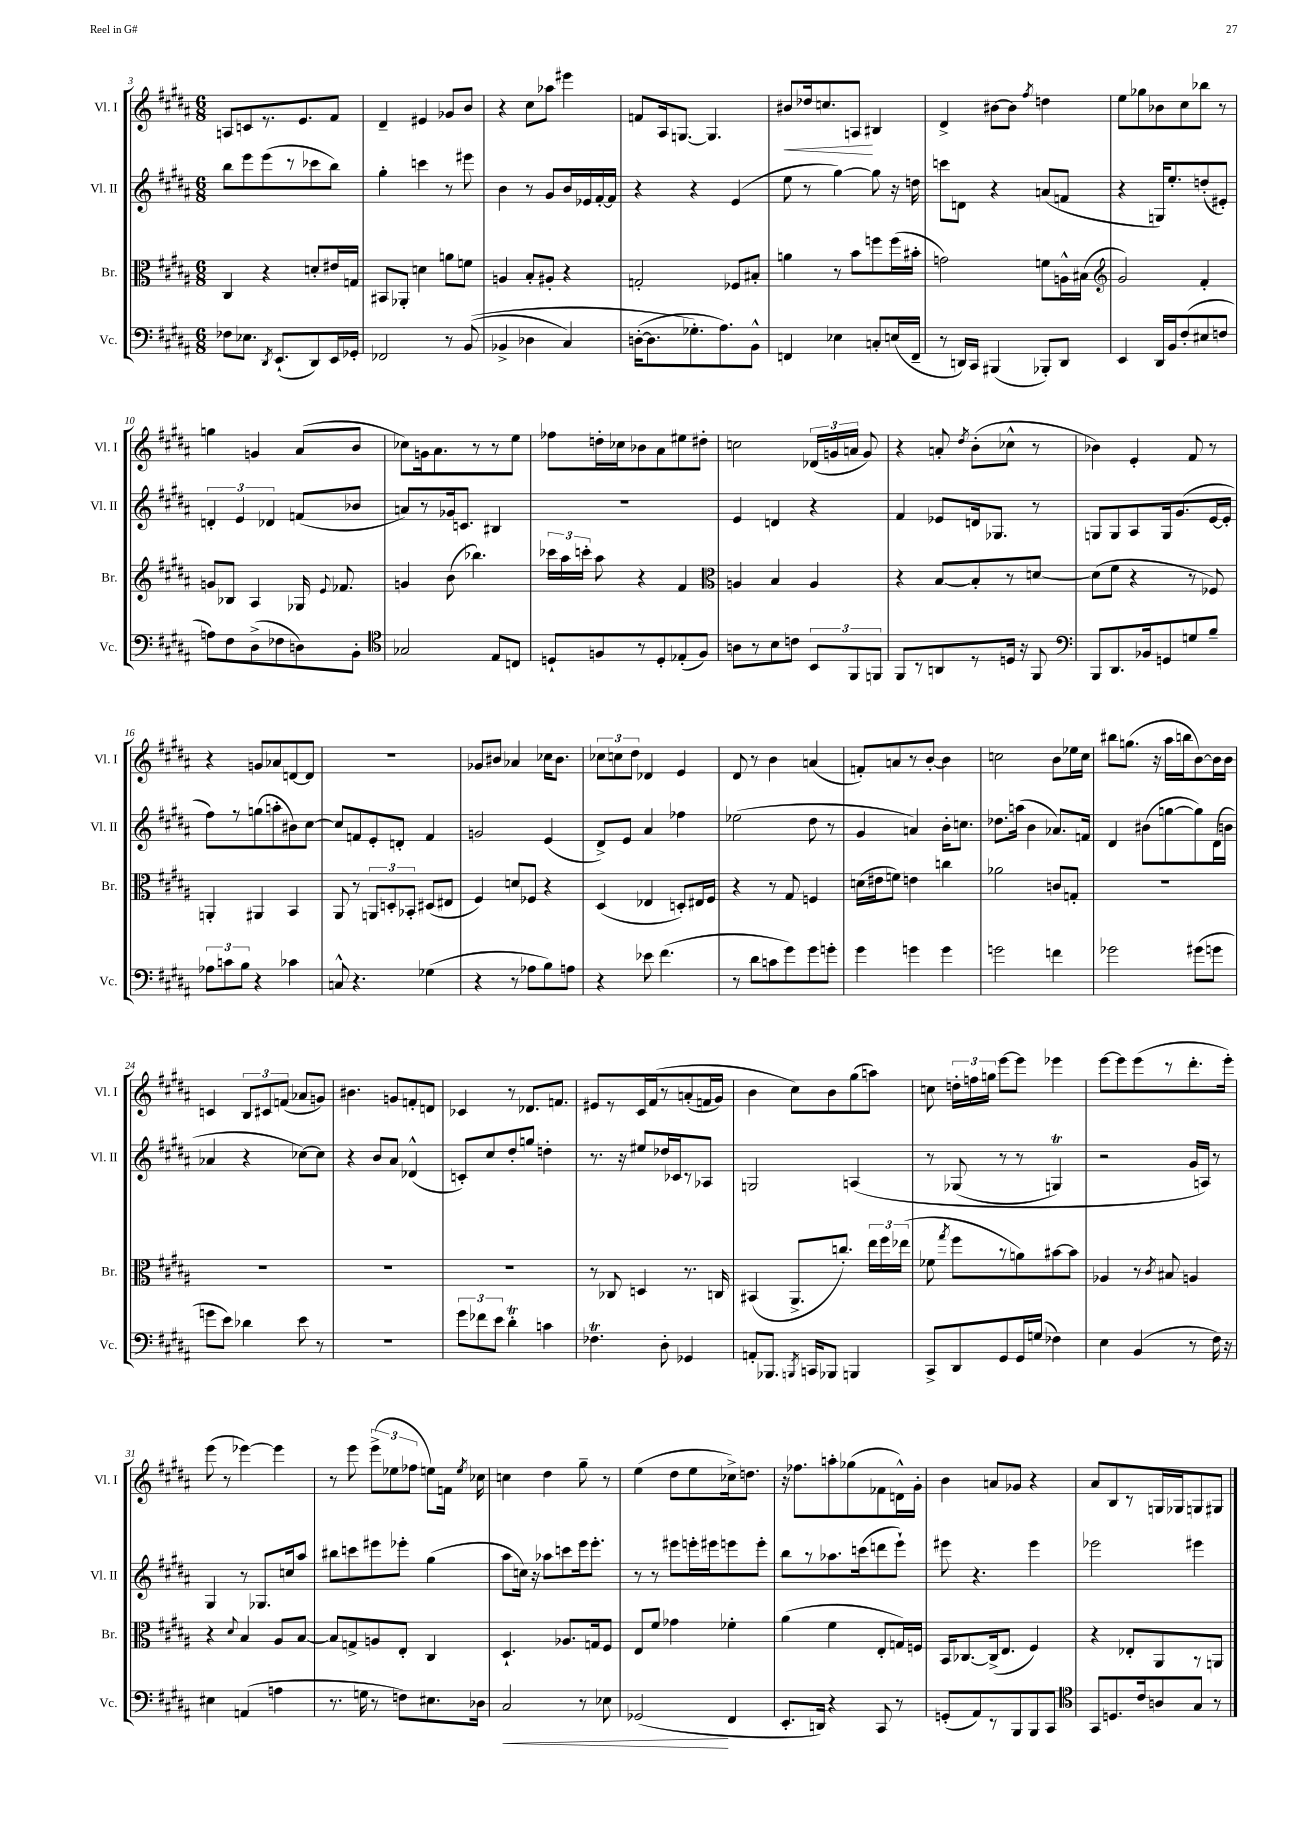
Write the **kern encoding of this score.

**kern	**dynam	**kern	**kern	**kern	**dynam
*part4	*part4	*part3	*part2	*part1	*part1
*staff4	*staff4	*staff3	*staff2	*staff1	*staff1
*I"Vc.	*	*I"Br.	*I"Vl. II	*I"Vl. I	*
*I'Vc.	*	*I'Br.	*I'Vl. II	*I'Vl. I	*
*clefF4	*	*clefC3	*clefG2	*clefG2	*
*k[f#c#g#d#a#]	*	*k[f#c#g#d#a#]	*k[f#c#g#d#a#]	*k[f#c#g#d#a#]	*
*M6/8	*	*M6/8	*M6/8	*M6/8	*
=3	=3	=3	=3	=3	=3
8F-X\L	.	4C#/	8bb\L	8An/L	.
8.E-X\J	.	.	8eee\	8cn/	.
.	.	4r	(8eee\	8.r	.
8qDD#/	.	.	.	.	.
(8.EE`/L	.	.	.	.	.
.	.	.	8r	.	.
.	.	.	.	8.e/	.
8DD#/)	.	8dn'/L	8ccc-X\	.	.
16EE/L	.	16e#X/L	8bb\J)	8f#/J	.
16GG-X'/JJ	.	16Gn/JJ	.	.	.
=4	=4	=4	=4	=4	=4
2FF-X/	.	8BB#X/L	4gg#'\	4d#~/	.
.	.	8AA-X'/J	.	.	.
.	.	4dn\	4cccn\	4e#X/	.
8r	.	8an\L	8r	8g-X/L	.
((8BB/	.	8fn\J	8eee#X\	8b/J	.
=5	=5	=5	=5	=5	=5
4BB-X^/	.	4An/	4b\	4r	.
4D-X\	.	8B'/L	8r	8cc#\L	.
.	.	8A#X'/J	8g#/L	8aa-X\J	.
4C#/)	.	4r	16b/L	4eee#X\	.
.	.	.	16e-X/	.	.
.	.	.	[16f#'/	.	.
.	.	.	16f#/JJ]	.	.
=6	=6	=6	=6	=6	=6
([16Dn'\KL	.	2Gn'/	4r	8fn/L	.
8.D\]	.	.	.	.	.
.	.	.	.	16A#/k	.
.	.	.	.	[8.Gn/J	.
8.G-X'\)	.	.	4r	.	.
.	.	.	.	4.G/]	.
8.A#\)	.	.	.	.	.
.	.	8F-X/L	(4e/	.	.
8BB^^\J	.	8B#X'/J	.	.	.
=7	=7	=7	=7	=7	=7
!	!	!	!	!	!LO:HP:b
4FFn/	.	4an\	8ee\	8b#X/L	<
.	.	.	8r	16dd-X/k	.
.	.	.	.	8.ccn/	.
4E-X\	.	8r	[4gg#\)	.	.
.	.	8b\L	.	8An/J	.
8Cn'/L	.	8ffn\	8gg#\]	4B#X/	[
(16En/L	.	(16ff\L	16r	.	.
16FF~/JJ	.	16b#X'\JJ	16ddn\	.	.
=8	=8	=8	=8	=8	=8
8r	.	2gn\)	8cccn\L	4d#^/	.
16DDn/LL)	.	.	8dn\J	.	.
16CC#/JJ	.	.	.	.	.
(4BBB#X/	.	.	4r	[8b#X\L	.
.	.	.	.	8b#\J]	.
.	.	.	.	8qff#/	.
8BBB-X'/L)	.	8fn\L	(8an/L	4ddn\	.
8DD/J	.	16An^^\L	8fn/J	.	.
.	.	(16B#X\JJ	.	.	.
=9	=9	=9	=9	=9	=9
*	*	*clefG2	*	*	*
4EE/	.	2g#/)	4r	8ee\L	.
.	.	.	.	8gg-X\	.
16DD#/LL	.	.	16Gn/KL)	8b-X\	.
16BB/J	.	.	8.ee'/	.	.
(8F#'/	.	.	.	8cc#\	.
8E#X/	.	4f#'/	(8ddn'/	8bb-X\J	.
8Fn/J	.	.	8e#X'/J)	8r	.
!!LO:LB:g=z
=10	=10	=10	=10	=10	=10
8An\L)	.	8gn/L	6dn'/	4ggn\	.
8F#\	.	8B-X/J	.	.	.
.	.	.	6e/	.	.
(8D#^\	.	4A#/	.	4gn/	.
.	.	.	6d-X/	.	.
8F-X\	.	.	.	.	.
8Dn\)	.	16G-X/	(8fn/L	(8a#/L	.
.	.	8qqe/	.	.	.
.	.	8.f-X/	.	.	.
8BB'\J	.	.	8b-X/J	8b/J	.
=11	=11	=11	=11	=11	=11
*clefC4	*	*	*	*	*
2G-X/	.	4gn/	8an/L)	8cc-X\L)	.
.	.	.	8r	16gn\k	.
.	.	.	.	8.a#\	.
.	.	(8b\	16g-X/k	.	.
.	.	.	8.cn/J	.	.
.	.	4.bb-X\)	.	8r	.
8E/L	.	.	4B#X/	8r	.
8Cn/J	.	.	.	8ee\J	.
=12	=12	=12	=12	=12	=12
8Dn`/L	.	24ccc-X\LL	2.r	8ff-X\L	.
.	.	24aa#\	.	.	.
.	.	24cccn'\JJ	.	.	.
8Fn/	.	8aa#\	.	16ddn'\L	.
.	.	.	.	16cc-X\J	.
8r	.	4r	.	8b-X\	.
8D'/	.	.	.	8a#\	.
(8E-X'/	.	4f#/	.	8ee#X\	.
8F/J)	.	.	.	8dd#X'\J	.
=13	=13	=13	=13	=13	=13
*	*	*clefC3	*	*	*
8An\L	.	4An/	4e/	2ccn\	.
8r	.	.	.	.	.
8B\	.	4B/	4dn/	.	.
8cn\J	.	.	.	.	.
12BB/L	.	4A/	4r	(24d-X/LL	.
.	.	.	.	24gn/	.
12FF#/	.	.	.	24an/JJ	.
.	.	.	.	8g/)	.
12FFn/J	.	.	.	.	.
=14	=14	=14	=14	=14	=14
8FF#/L	.	4r	4f#/	4r	.
8r	.	.	.	.	.
8AAn/	.	[8B/L	8e-X/L	8an'/	.
.	.	.	.	8qdd#/	.
8r	.	8B'/]	16dn/k	(8b'\L	.
.	.	.	8.G-X/J	.	.
16Dn/Jk	.	8r	.	8cc-X^^\J	.
16r	.	.	.	.	.
8FF#/	.	[8dn/J	8r	8r	.
=15	=15	=15	=15	=15	=15
*clefF4	*	*	*	*	*
8BBB/L	.	(8d\L]	8Gn/L	4b-X\)	.
8.DD#/	.	8f#\J	8G/	.	.
.	.	4r	8A#/	4e'/	.
16BB-X/k	.	.	.	.	.
8GGn/	.	.	16G/k	.	.
.	.	.	(8.g#/	.	.
8Gn/	.	8r	.	8f#/	.
8B~/J	.	8F-X/)	[16e/L	8r	.
.	.	.	16e'/JJ]	.	.
!!LO:LB:g=z
=16	=16	=16	=16	=16	=16
12A-X\L	.	4AAn'/	8ff#\L)	4r	.
12cn\	.	.	.	.	.
.	.	.	8r	.	.
12B\J	.	.	.	.	.
4r	.	4AA#X/	(8ggn\	8gn/L	.
.	.	.	8aan'\	8a-X/	.
4c-X\	.	4BB/	8b#X\)	[8dn/	.
.	.	.	[8cc#\J	8d/J]	.
=17	=17	=17	=17	=17	=17
8Cn^^/	.	8AA#/	8cc#/L]	2.r	.
4.r	.	8r	8fn/	.	.
.	.	12AAn/L	8e'/	.	.
.	.	12Dn'/	.	.	.
.	.	.	8dn'/J	.	.
.	.	12BB-X'/J	.	.	.
(4G-X\	.	(8D#X/L	4f/	.	.
.	.	8E#X/J	.	.	.
=18	=18	=18	=18	=18	=18
4r	.	4F#/)	2gn/	8g-X/L	.
.	.	.	.	8b#X/J	.
8r	.	8dn/L	.	4a-X/	.
8A-X\L	.	8F-X/J	.	.	.
8B\)	.	4r	(4e/	16cc-X\KL	.
.	.	.	.	8.b#\J	.
8An\J	.	.	.	.	.
=19	=19	=19	=19	=19	=19
4r	.	(4D#/	8d#^/L)	12cc-X\L	.
.	.	.	.	12ccn\	.
.	.	.	8e/J	.	.
.	.	.	.	12dd#\J	.
8e-X\	.	4E-X/	4a#/	4d-X/	.
(4.f#\	.	.	.	.	.
.	.	8Dn'/L)	4ff-X\	4e/	.
.	.	16E#X/L	.	.	.
.	.	16F#/JJ	.	.	.
=20	=20	=20	=20	=20	=20
8r	.	4r	(2ee-X\	8d#/	.
8d#\L	.	.	.	8r	.
8cn\	.	8r	.	4b\	.
8g#\)	.	8G#/	.	.	.
8g#\	.	4Fn/	8dd#\	(4an/	.
8gn'\J	.	.	8r	.	.
=21	=21	=21	=21	=21	=21
4g#\	.	(16dn\LL	4g#/	8fn'/L)	.
.	.	16e#X\J	.	.	.
.	.	8fn\J)	.	8an/	.
4gn\	.	4en\	4an/)	8r	.
.	.	.	.	[8b'/J	.
4g\	.	4ccn\	16b'\KL	4b\]	.
.	.	.	8.ccn\J	.	.
=22	=22	=22	=22	=22	=22
2gn\	.	2a-X\	8.dd-X\L	2ccn\	.
.	.	.	(16aan\Jk	.	.
.	.	.	4b\	.	.
4fn\	.	8cn/L	8.a-X/L)	8b\L	.
.	.	8Gn'/J	.	16ee-X\L	.
.	.	.	16fn/Jk	16cc\JJ	.
=23	=23	=23	=23	=23	=23
2g-X\	.	2.r	4d#/	8bb#X\L	.
.	.	.	.	(8.ggn\J	.
.	.	.	(8b#X\L	.	.
.	.	.	.	16r	.
.	.	.	[8ggn\	16aa#\LL	.
.	.	.	.	16bbn\J	.
(8g#X\L	.	.	8gg\])	[8b\)	.
8gn\J	.	.	(16d#\L	16b\L]	.
.	.	.	16bn\JJ	16b\JJ	.
!!LO:LB:g=z
=24	=24	=24	=24	=24	=24
8gn\L	.	2.r	4a-X/	4cn/	.
8e\J)	.	.	.	.	.
4d-X\	.	.	4r	12B/L	.
.	.	.	.	12c#X/	.
.	.	.	.	(12fn/J	.
8e\	.	.	[8cc-X\L)	8a-X/L	.
8r	.	.	8cc-\J]	8gn/J)	.
=25	=25	=25	=25	=25	=25
2.r	.	2.r	4r	4.b#X\	.
.	.	.	8b/L	.	.
.	.	.	8a#/J	8gn/L	.
.	.	.	(4d-X^^/	8fn'/	.
.	.	.	.	8dn/J	.
=26	=26	=26	=26	=26	=26
12g#\L	.	2.r	8cn'/L)	4c-X/	.
12f-X\	.	.	.	.	.
.	.	.	8cc#/	.	.
12e\J	.	.	.	.	.
4d#t'\	.	.	8dd#'/	8r	.
.	.	.	8ggn/J	8.d-X/L	.
4cn\	.	.	4ddn'\	.	.
.	.	.	.	8.fn/J	.
=27	=27	=27	=27	=27	=27
4.F-XT\	.	8r	8.r	8e#X/L	.
.	.	8C-X/	.	8r	.
.	.	.	16r	.	.
.	.	4Dn/	8ee#X/L	16c#/L	.
.	.	.	.	(16f#/J	.
8D#'\	.	.	16dd-X/L	8r	.
.	.	.	16c-X/J	.	.
4GG-X/	.	8.r	8r	(8an'/	.
.	.	.	8A-X/J	16fn/L	.
.	.	16Cn/	.	16g#/JJ)	.
=28	=28	=28	=28	=28	=28
8AAn'/L	.	(4BB#X/	2Gn/	4b\	.
8.BBB-X/J	.	.	.	.	.
.	.	8.AA#^/L	.	8cc#\L)	.
8qBBBn/	.	.	.	.	.
16CCn/KL	.	.	.	.	.
8BBB-X/J	.	.	.	8b\	.
.	.	8.ccn'/J)	.	.	.
4BBBn/	.	.	(4An/	(8gg#\	.
.	.	24ee\LL	.	8aan\J)	.
.	.	24ff#\	.	.	.
.	.	(24ee-X\JJ	.	.	.
=29	=29	=29	=29	=29	=29
8CC#^/L	.	8f-X\	8r	8ccn\	.
.	.	8qgg#/	.	.	.
8DD#/	.	8ff#\L	(8G-X/	24ddn'\LL	.
.	.	.	.	24ffn\	.
.	.	.	.	24ggn\JJ	.
8GG#/	.	8r	8r	[8eee\L	.
16GG#/L	.	8an\)	8r	8eee\J]	.
(16Gn/JJ	.	.	.	.	.
4F-X\)	.	[8b#X\	4GnT/)	4eee-X\	.
.	.	8b#\J]	.	.	.
=30	=30	=30	=30	=30	=30
4E\	.	4A-X/	2r	[8eee\L	.
.	.	.	.	8eee\]	.
(4BB/	.	8r	.	(8eee\	.
.	.	8qc#/	.	.	.
.	.	8B#X/	.	8r	.
8r	.	4An/	16g#/LL	8.ddd#'\	.
.	.	.	16An/JJ)	.	.
16F#\)	.	.	8r	.	.
16r	.	.	.	16eee'\Jk)	.
!!LO:LB:g=z
=31	=31	=31	=31	=31	=31
4E#X\	.	4r	4G#/	(8eee\	.
.	.	.	.	8r	.
.	.	8qqd#/	.	.	.
(4AAn/	.	4B/	8r	[4eee-X\)	.
.	.	.	8.G-X/L	.	.
4An\	.	8A#/L	.	4eee-\]	.
.	.	.	16ccn/k	.	.
.	.	[8B/J	8aa#/J	.	.
=32	=32	=32	=32	=32	=32
8.r	.	8B/L]	8bb#X\L	8r	.
.	.	8Gn^/	8cccn\	8eee\	.
16Gn\	.	.	.	.	.
8r	.	8An/	8eee#X\	(12eee^\L	.
.	.	.	.	12ee-X\	.
8Fn\L)	.	8E'/J	8eee-X'\J	.	.
.	.	.	.	12ff-X\J	.
8.E#X\	.	4C#/	(4gg#\	8een\L)	.
.	.	.	.	16fn\Jk	.
.	.	.	.	8qee/	.
16D-X\Jk	.	.	.	16cc-X\	.
=33	=33	=33	=33	=33	=33
!	!LO:HP:b	!	!	!	!
2C#/	<	4.D#`/	8aa#\L	4ccn\	.
.	.	.	16ccn\Jk)	.	.
.	.	.	16r	.	.
.	.	.	8aa-X\L	4dd#\	.
.	.	8.A-X/L	8cccn\	.	.
8r	.	.	16eee\k	8gg#~\	.
.	.	16Gn/k	8.eee'\J	.	.
8E-X\	.	8F#/J	.	8r	.
=34	=34	=34	=34	=34	=34
(2GG-X/	.	8E/L	8r	(4ee\	.
.	.	8f#/J	8r	.	.
.	.	4g-X\	8eee#X\L	8dd#\L	.
.	.	.	16eeen'\L	8ee\	.
.	.	.	16eee#X\J	.	.
4FF#/	[	4f-X'\	8eeen\	16cc-X^\k)	.
.	.	.	.	8.ddn\J	.
.	.	.	8eee'\J	.	.
=35	=35	=35	=35	=35	=35
8.EE'/L	.	(4a#\	8bb\L	16r	.
.	.	.	.	8.ff-X\L	.
.	.	.	8r	.	.
16DDn/Jk)	.	.	.	.	.
4r	.	4f#\	8.aa-X\	8aan'\	.
.	.	.	.	(8gg-X\	.
.	.	.	(16cccn\k	.	.
8CC#/	.	8E'/L	8dddn\	8f-X\	.
8r	.	16Gn/L)	8eee`\J)	16dn^^\L)	.
.	.	16Fn/JJ	.	16g#'\JJ	.
=36	=36	=36	=36	=36	=36
(8GGn'/L	.	16BB/KL	8eee#X\	4b\	.
.	.	[8.C-X/	.	.	.
8AA#/)	.	.	4.r	.	.
8r	.	(16C-^/k]	.	8an/L	.
.	.	8.E/J	.	.	.
8BBB/	.	.	.	8g-X/J	.
8BBB/	.	4F#/)	4eee#\	4r	.
8CC#/J	.	.	.	.	.
=37	=37	=37	=37	=37	=37
*clefC4	*	*	*	*	*
8GG#/L	.	4r	2eee-X\	8a#/L	.
8.Dn/	.	.	.	8B/	.
.	.	8E-X'/L	.	8r	.
16c#/k	.	.	.	.	.
8An/	.	8AA#/	.	16Gn/L	.
.	.	.	.	16G-X/J	.
8G#/J	.	8r	4eee#X\	8Gn/	.
8r	.	8AAn/J	.	8G#X/J	.
==	==	==	==	==	==
*-	*-	*-	*-	*-	*-
